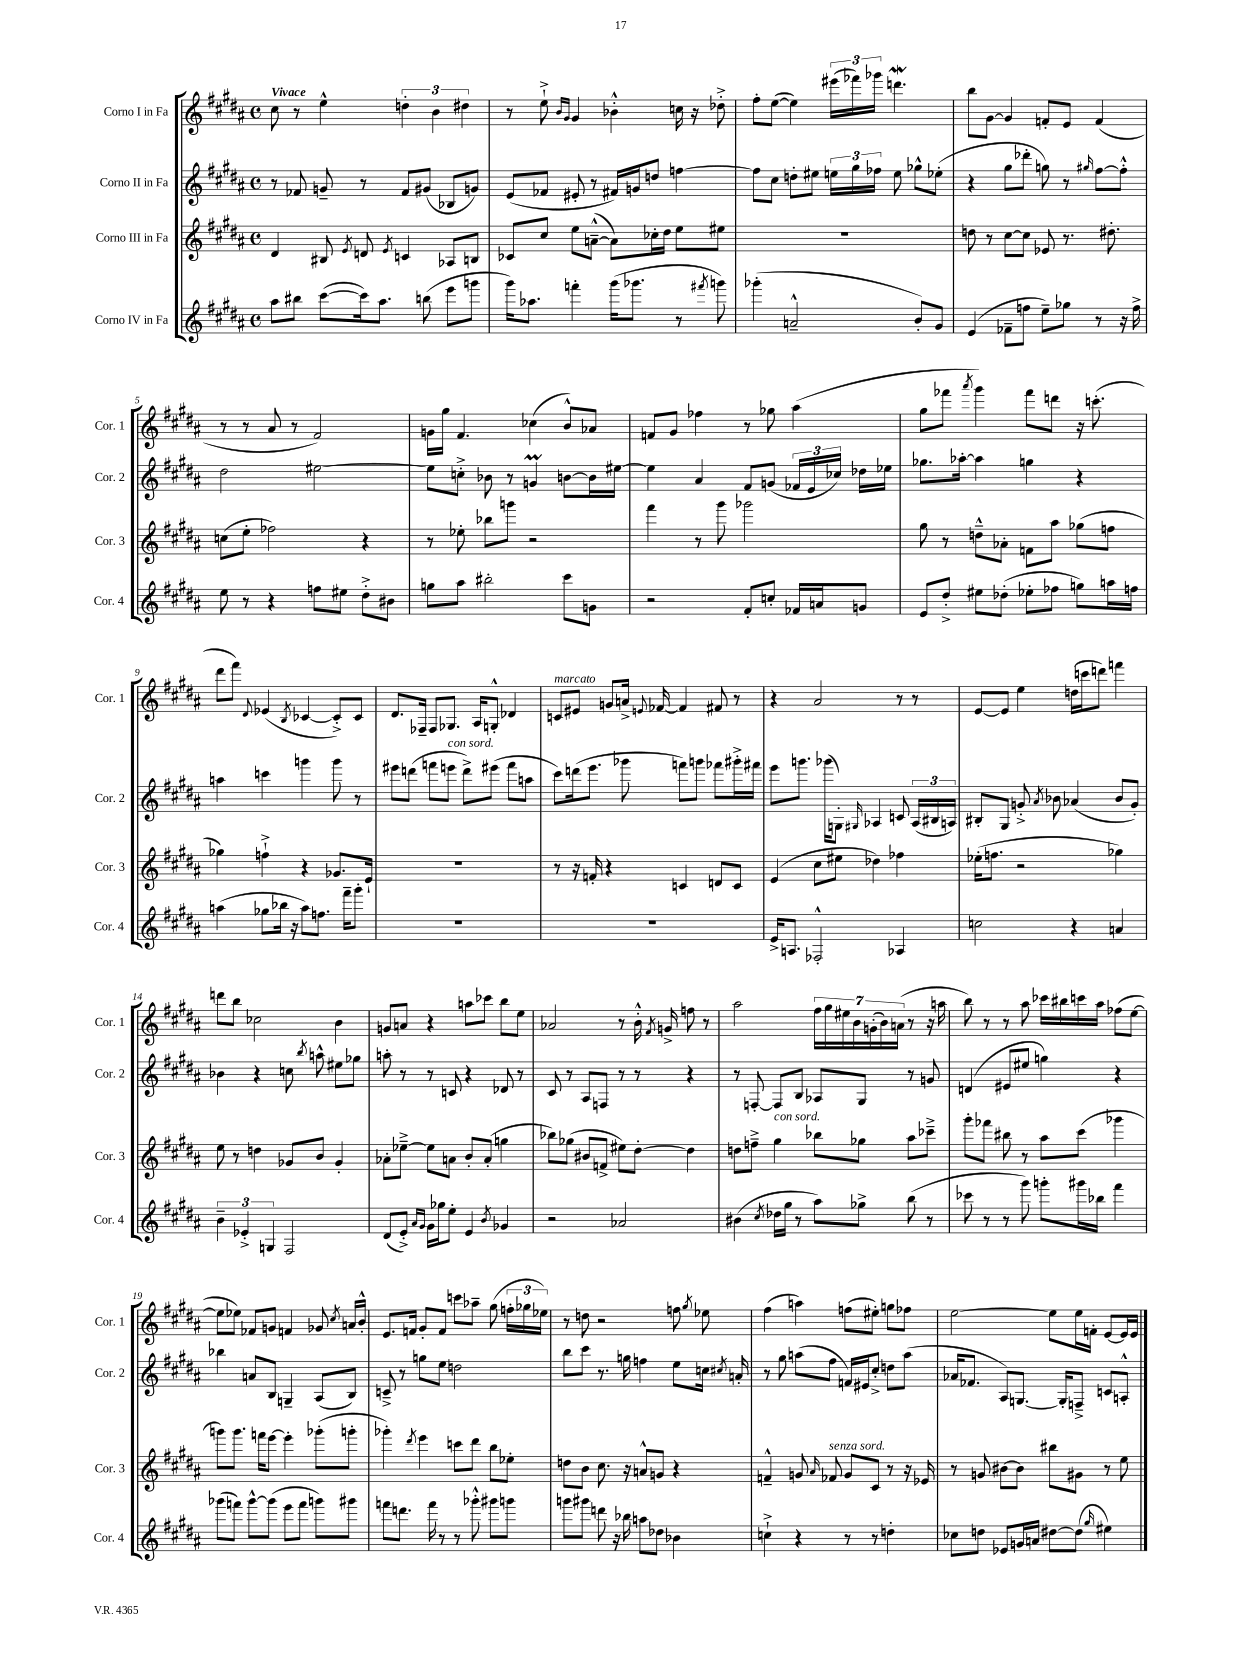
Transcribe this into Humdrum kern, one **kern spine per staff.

**kern	**kern	**kern	**kern
*staff4	*staff3	*staff2	*staff1
*clefG2	*clefG2	*clefG2	*clefG2
*k[f#c#g#d#a#]	*k[f#c#g#d#a#]	*k[f#c#g#d#a#]	*k[f#c#g#d#a#]
*M4/4	*M4/4	*M4/4	*M4/4
*met(c)	*met(c)	*met(c)	*met(c)
8aa#\L	4d#/	8r	8cc#\
8bb#\J	.	8f-/	8r
([8ccc#\L	8B#/	8g~/	4ee^^\
.	8qe/	.	.
16ccc#\]k)	8d/	8r	.
8.aa#\J	.	.	.
.	8qe/	.	.
.	4c/	8f-/L	6dd'\
(8bb\	.	(8g#/J	.
.	.	.	6b\
8eee\L	8A-/L	8B-/L	.
.	.	.	6dd#\
8ggg\J	8B/J	8g/J)	.
=	=	=	=
16ggg#\LK)	8c-/L	(8e/L	8r
8.aa-\J	.	.	.
.	8cc#/J	8f-/J	8ee`^\
.	.	.	16qqb/LL
.	.	.	16qqg#/JJ
4fff'\	8ee\L	8e#'/	4g#/
.	([8a~^^\J	8r	.
(16ggg#\LK	8a\]L)	16f#/LL)	4b-'^^\
8.ggg-\J	.	16g/J	.
.	16cc-'\L	8dd/J	.
.	16dd#\JJ	.	.
8r	8ee\L	[4ff\	16cc\
.	.	.	16r
8qfff#/	.	.	.
8ggg\)	8ee#\J	.	8dd-'^\
=	=	=	=
(4ggg-'\	1r	8ff\]L	8ff#'\L
.	.	8cc#\J	([8ee\J
2a~^^/	.	8dd'\L	4ee\])
.	.	8ee#\J	.
.	.	24ee\LL	(24eee#\LL
.	.	24gg#\	24fff-\)
.	.	24ff-\JJ	24ggg-\JJ
.	.	8ee\	4.ddd\
8b'/L)	.	8gg-^^\L	.
8g#/J	.	(8ee-'\J	.
=	=	=	=
(4e/	8dd\	4r	8bb\L
.	8r	.	[8g#\J
8f-~\L	[8cc#\L	8gg#\L	4g#/]
8ff\J	8cc#\]J	8ddd-'\J	.
8ee~\L)	8e-/	8gg\)	8f'/L
8gg-\J	8.r	8r	8e/J
.	.	16qqgg#/	.
8r	.	[8ff#\L	(4f/
.	8.dd#'\	.	.
16r	.	8ff#'^^\]J	.
16ff^\	.	.	.
=	=	=	=
8ee\	(8cc\L	2dd#\	8r
8r	8ee'\J	.	8r
4r	2ff-\)	.	8a#/
.	.	.	8r
8ff\L	.	[2ee#\	2f#/)
8ee#\J	.	.	.
8dd#'^\L	4r	.	.
8b#\J	.	.	.
=	=	=	=
8gg\L	8r	8ee#\]L	16g\LL
.	.	.	16gg#\JJ
8aa#\J	8ee-'\	8cc'^\J	4.f#/
2bb#'\	8bb-\L	8b-\	.
.	8ggg\J	8r	.
.	2r	4g/	(4cc-\
8ccc#\L	.	[8b\L	8b^^/L)
8g\J	.	16b\]L	8a-/J
.	.	[16ee#\JJ	.
=	=	=	=
2r	4fff#\	4ee#\]	8f/L
.	.	.	8g#/J
.	8r	4a#/	4ff-\
.	8ggg#\	.	.
8f#'/L	2ggg-\	8f#/L	8r
8cc'/J	.	(8g/J	8gg-\
16f-/LL	.	24f-/LL	(4aa#\
.	.	24e/	.
16a/J	.	.	.
.	.	24cc-/JJ)	.
8g/J	.	16dd-\LL	.
.	.	16ee-\JJ	.
=	=	=	=
8e/L	8gg#\	8.gg-\L	8gg#\L
8dd#'^/J	8r	.	8fff-\J
.	.	[16aa-'\Jk	.
.	.	.	8qaaa#/
8ee#\L	8dd~^^\L	4aa-\]	4ggg#\)
(8dd-'\J	8a-'\J	.	.
8ee-'\L	8f\L	4gg\	8fff-\L
8ff-\J	8aa#\J	.	8ddd\J
8gg\L)	(8gg-\L	4r	16r
.	.	.	(8.ccc'\
16aa\L	8ff\J	.	.
16ff\JJ	.	.	.
=	=	=	=
(4aa\	4gg-\)	4aa\	8ddd#\L
.	.	.	8fff#\J)
.	.	.	8qqd#/
8gg-\L	4ff`^\	4ccc\	(4e-/
16bb-\Jk	.	.	.
16r	.	.	.
.	.	.	8qB/
8aa\L)	4r	4ggg\	[4c-/
8.ff\J	.	.	.
.	8.g-/L	8ggg\	8c-'^/]L)
16fff#~\LK	.	.	.
8ggg#'\J	.	8r	8c-/J
.	16e`/Jk	.	.
=	=	=	=
1r	1r	8eee#\L	8.d#/L
.	.	(8ddd\J	.
.	.	.	16F-~/Jk
.	.	8fff\L	8F-/L
.	.	8eee\J	8.G-/J
.	.	8ddd^\L)	.
.	.	.	16A#/LK
.	.	(8eee#\J	8G'^^/J
.	.	8fff\L	4d-/
.	.	8aa\J	.
=	=	=	=
1r	8r	8ccc#\L)	8c/L
.	16r	(16ddd\k	8e#/J
.	16f'/	8.eee\J	.
.	4r	.	8g/L
.	.	8ggg-\	16a^/Jk
.	.	.	8qqe/
.	.	.	[16f-/
.	4c/	8fff\L)	4f-/]
.	.	8ggg\J	.
.	8d/L	8fff-\L	8f#/
.	8c/J	16ggg#'^\L	8r
.	.	16fff#\JJ	.
=	=	=	=
16e^/LK	(4e/	8eee\L	4r
8.A/J	.	.	.
.	.	8.ggg\J	.
2F-'^^/	8cc#\L	.	2a#/
.	.	(16ggg-\LK	.
.	8ee#\J	8G'\J)	.
.	.	16qqG#/	.
.	4dd-\)	4A-/	.
4A-/	4ff-\	8c/	8r
.	.	(24A-/LL	8r
.	.	24B#/	.
.	.	24A/JJ)	.
=	=	=	=
2cc\	(16ee-'\LK	8B#'/L	[8e/L
.	8.ff\J	.	.
.	.	8G#/J	8e/]J
.	2r	8g'^/	4ee\
.	.	8qa#/	.
.	.	8b-\	.
4r	.	(4a-/	(16dd\LL
.	.	.	16ccc\J
.	.	.	8ddd\J)
4a/	4gg-\)	8b-/L	4fff\
.	.	8g'/J)	.
=	=	=	=
6b~\	8ee\	4b-\	8ddd\L
.	8r	.	8bb\J
6e-'^/	.	.	.
.	4dd\	4r	2cc-\
6G/	.	.	.
2F#/	8g-/L	8cc\	.
.	.	8qbb/	.
.	8b/J	8aa^^\	.
.	4g-'/	8ee#\L	4b\
.	.	8gg-\J	.
=	=	=	=
(8d#/L	8a-'\L	8aa'\	8g/L
8e'^/J)	[8ee-~^\J	8r	8a/J
16qqa#/LL	.	.	.
16qqg#/JJ	.	.	.
16g#\LL	8ee-\]L	8r	4r
16gg-\J	.	.	.
8ee'\J	8a\J	8c/	.
4e/	8b'/L	4r	8aa\L
.	(8a'/J	.	8ccc-\J
8qb/	.	.	.
4g-/	4gg\	8d-/	8bb\L
.	.	8r	8ee\J
=	=	=	=
2r	8bb-\L)	8c#/	2a-/
.	(8gg-\J	8r	.
.	8b#/L	8A#/L	.
.	8f^/J	8F/J	.
2a-/	8ee#\L)	8r	8r
.	[8dd#'\J	8r	16b'^^\
.	.	.	8qf#/
.	.	.	16g^/
.	4dd#\]	4r	8ff\
.	.	.	8r
=	=	=	=
(4b#\	8dd\L	8r	2aa#\
.	8ff~^\J	[8F'/	.
8qcc#/	.	.	.
16dd-\LL	4gg#\	8F/]L	.
16gg#\JJ	.	.	.
8r	.	8B/J	.
8aa#\L)	8bb-\L	8A-/L	28ff#\LL
.	.	.	28gg#\
.	.	.	28ee#\
.	.	.	28b\
8gg-^\J	8gg-\J	8G#/J	.
.	.	.	(28g'\
.	.	.	28b\)
.	.	.	(28a\JJ
(8bb\	8aa#\L	8r	8r
8r	8ccc-~^\J	8g/	16r
.	.	.	16aa\
=	=	=	=
8ccc-\	8ggg#'\L	(4d/	8bb\)
8r	8fff-\J	.	8r
8r	8bb#\	8e#/L	8r
8ggg#\)	8r	8ee#/J	8aa#\
8ggg'\L	8aa#\L	4gg\)	16ccc-\LL
.	.	.	16bb#\
16ggg#\L	(8ccc#\J	.	16ccc\
16bb-\JJ	.	.	16aa#\JJ
4fff#\	4ggg-\	4r	(8ff-\L
.	.	.	[8ee\J
=	=	=	=
(8ggg-\L	8ggg\L)	4bb-\	8ee\]L
8fff\J)	8.ggg\J	.	8ee-\J)
[8ggg-^^\L	.	8a/L	8f-/L
.	16fff\LK	.	.
(8ggg-\]J	[8eee\J	8B/J	8g/J
8eee\L	4eee'\]	4G~/	4f/
8fff\J	.	.	.
8ggg\L)	(8ggg-'\L	(8A#/L	8g-/
.	.	.	8qcc#/
8ggg#\J	8ggg'\J	8B/J)	16a/LL
.	.	.	16b'^^/JJ
=	=	=	=
8fff\L	4ggg-'\)	8c~^/	8.e/L
8.ddd\J	.	8r	.
.	.	.	16f/Jk
.	8qddd#/	.	.
.	4eee\	8gg\L	8g#'/L
16fff\	.	.	.
8r	.	8ee\J	8f/J
8r	8ccc\L	2dd\	8ccc\L
8ggg-'^^\	8ddd#\J	.	8aa-~\J
8ggg#\L	8bb\L	.	(8gg#\
8ggg\J	8ee-'\J	.	24ff'\LL
.	.	.	24gg-\
.	.	.	24ee-\JJ)
=	=	=	=
8ggg\L	8dd\L	8bb\L	8r
8ggg#\J	8b\J	8ccc#\J	8dd\
8ddd\	8.cc#\	8.r	2r
16r	.	.	.
16bb-\	16r	16gg\	.
8aa\L	8a^^/L	4ff\	.
8dd-\J	8g/J	.	.
4b-\	4r	8ee\L	8ff\
.	.	.	8qgg#/
.	.	16cc\Jk	8ee-\
.	.	8qcc#/	.
.	.	16a'/	.
=	=	=	=
4cc`^\	4f~^^/	8r	(4ff#\
.	.	8gg#\	.
4r	8g/	(8aa\L	4aa\)
.	16qqa#/	.	.
.	8f-/	8ff#\J	.
8r	8g/L	16f/LL)	(8ff\L
.	.	16e#/J	.
8r	8c#/J	8cc#'^/J	8ee#'\J)
4dd'\	8r	8dd\L	8gg\L
.	16r	(8aa\J	8ff-\J
.	16e-/	.	.
=	=	=	=
8cc-\L	8r	16a-/LK	[2ee\
.	.	8.f-/J	.
8dd\J	8g/	.	.
8e-/L	[8b#\L	8A#/L)	.
16g/L	8b#\]J	[8.G/J	.
16a/JJ	.	.	.
[8dd#\L	8bb#\L	.	8ee\]L
.	.	16G'/]LK	.
(8dd#\]J	8g#\J	8F~^/J	16ee\L
.	.	.	16f'\JJ
16qqgg#/	.	.	.
4ee#\)	8r	8c/L	[8e/L
.	8ee\	8A'^^/J	16e/]L
.	.	.	16e/JJ
==	==	==	==
*-	*-	*-	*-
